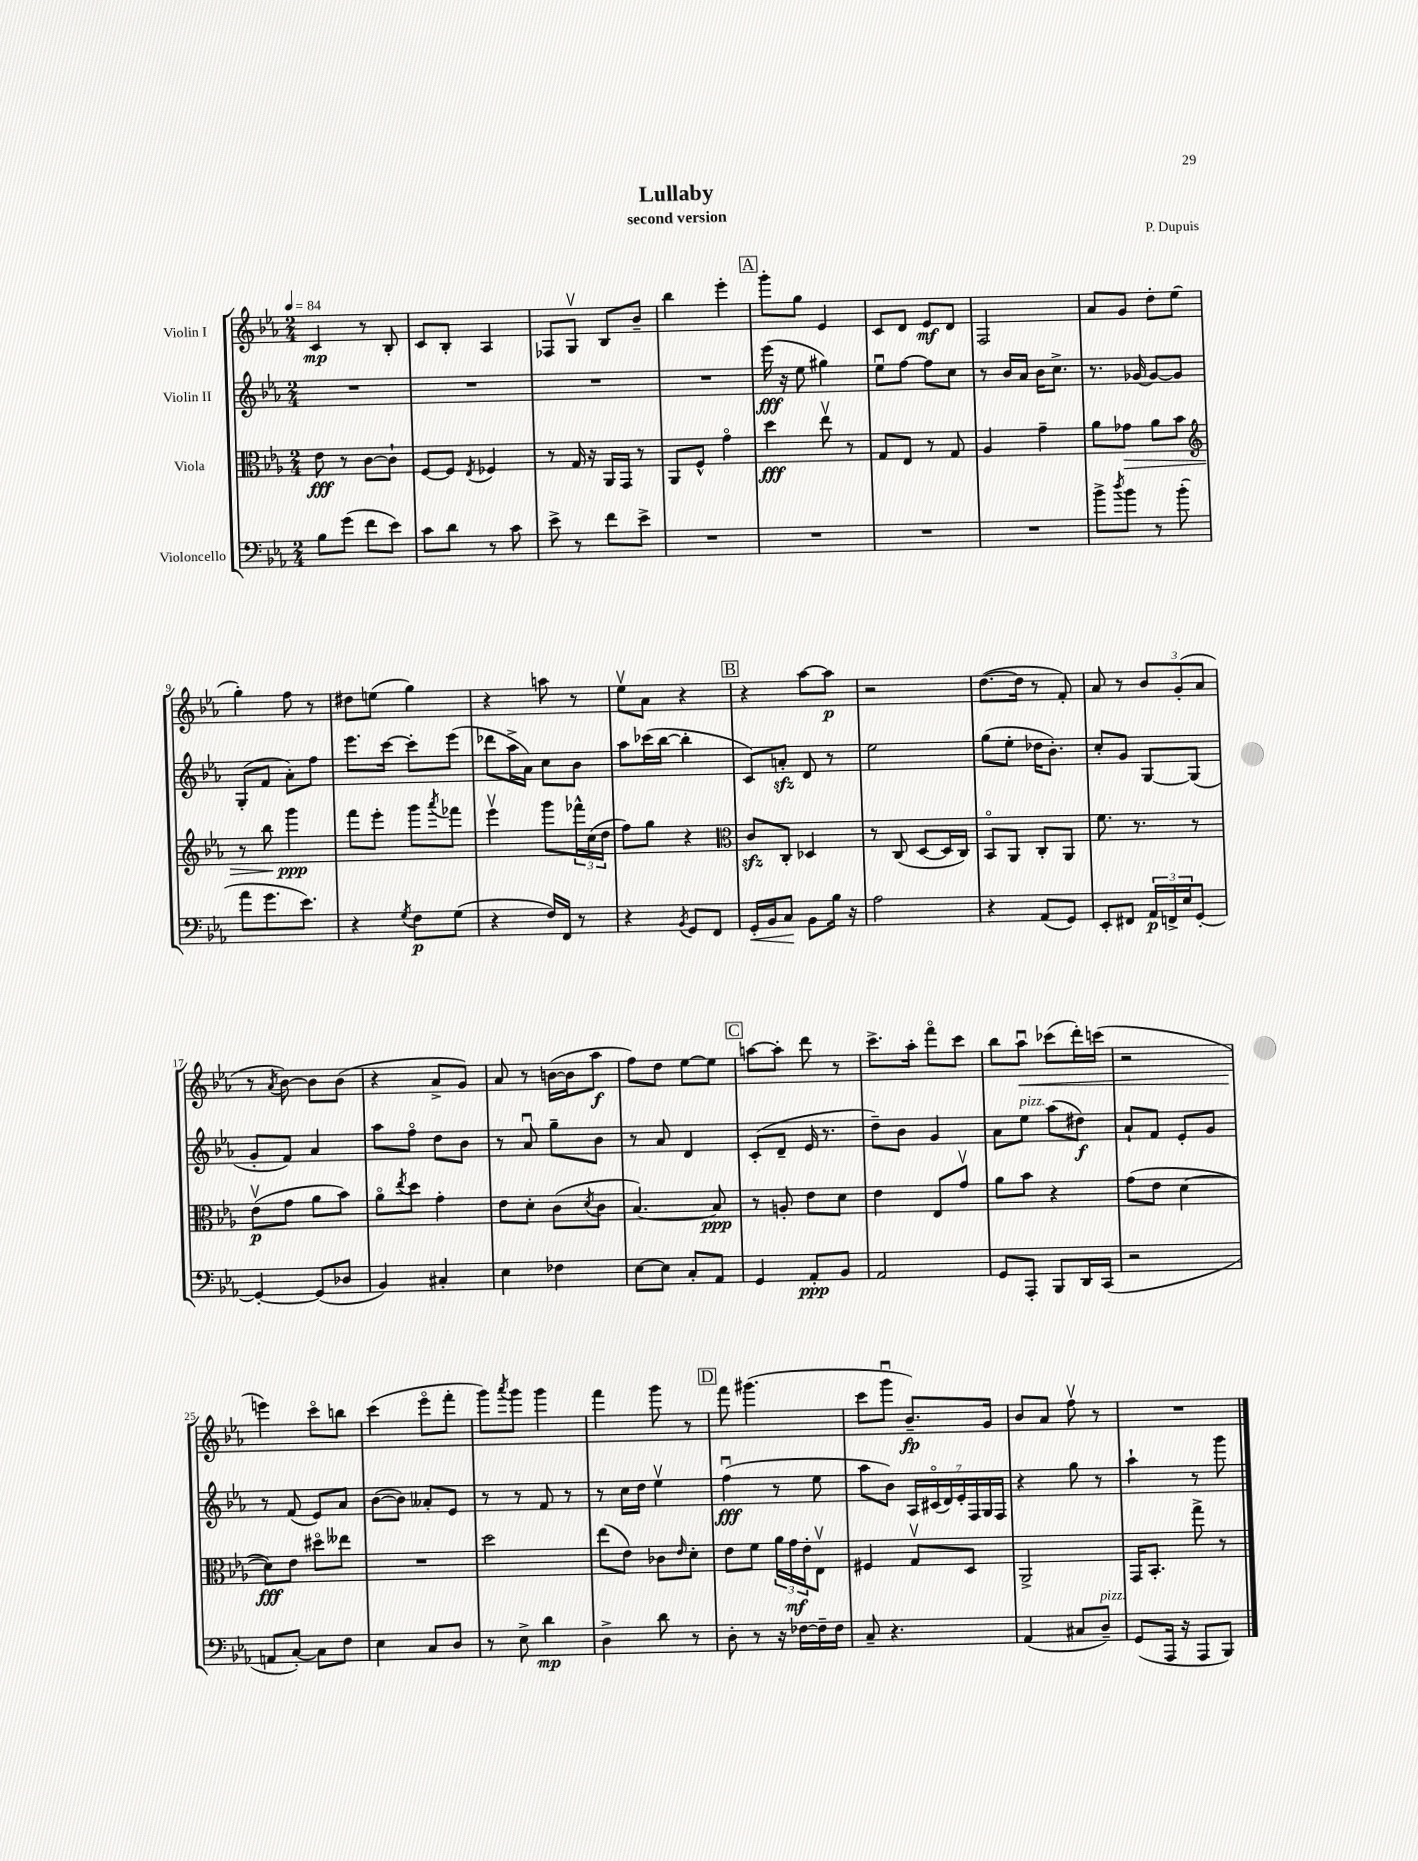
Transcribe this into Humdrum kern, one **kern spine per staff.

**kern	**kern	**kern	**kern
*staff4	*staff3	*staff2	*staff1
*clefF4	*clefC3	*clefG2	*clefG2
*k[b-e-a-]	*k[b-e-a-]	*k[b-e-a-]	*k[b-e-a-]
*M2/4	*M2/4	*M2/4	*M2/4
*MM84	*MM84	*MM84	*MM84
8B-\L	8e-\	2r	4c/
(8g\J	8r	.	.
8f\L	[8c\L	.	8r
8e-\J)	8c`\]J	.	8B-'/
=	=	=	=
8c\L	[8F/L	2r	8c/L
8d\J	8F/]J	.	8B-'/J
.	8qE-/	.	.
8r	4F-/	.	4A-/
8c\	.	.	.
=	=	=	=
8e-^\	8r	2r	8F-/L
8r	16G/	.	8Gv/J
.	16r	.	.
8f\L	16AA-/LL	.	8B-/L
.	16GG/JJ	.	.
8e-^\J	8r	.	8b-~/J
=	=	=	=
2r	8AA-/L	2r	4bb-\
.	8F^^/J	.	.
.	4go\	.	4eee-'\
=	=	=	=
2r	4dd\	(16eee-\	8ggg'\L
.	.	16r	.
.	.	8ee-\	8gg\J
.	8ee-v\	4gg#\)	4e-/
.	8r	.	.
=	=	=	=
2r	8G/L	8ee-u\L	8c/L
.	8E-/J	[8ff\J	8d/J
.	8r	8ff\]L	8e-/L
.	8G/	8cc\J	8d/J
=	=	=	=
2r	4A-/	8r	2F/
.	.	16b-/LL	.
.	.	16a-/JJ	.
.	4g~\	16b-\LK	.
.	.	8.cc^\J	.
=	=	=	=
8b-^\L	8a-\L	8.r	8a-/L
8qdd/	.	.	.
8b-\J	8g-\J	.	8g/J
.	.	[16g-/	.
8r	8a-\L	8g-/_L	8dd'\L
(8b-'\	8b-\J	8g-/]J	(8ee-\J
=	=	=	=
*	*clefG2	*	*
8a-\L	8r	(8G'/L	4gg'\)
8.g\	8bb-\	8f/J	.
.	4ggg\	8a-'\L)	8ff\
8.e-\J)	.	.	.
.	.	8ff\J	8r
=	=	=	=
4r	8fff\L	8.eee-\L	8dd#\L
.	8eee-'\J	.	(8ee\J
.	.	[16ccc\Jk	.
8qG/	.	.	.
8F\L	8ggg\L	8ccc'\]L	4gg\)
.	8qaaa-/	.	.
(8G\J	8fff-\J	(8eee-\J	.
=	=	=	=
4r	4eee-v\	8ddd-\L	4r
.	.	16aa-^\L	.
.	.	16a-\JJ)	.
16F/LL)	8ggg\L	8cc\L	8aa\
16FF/JJ	.	.	.
8r	24fff-^^\L	8b-\J	8r
.	(24cc\	.	.
.	24dd\JJ	.	.
=	=	=	=
4r	8ff\L)	8aa-\L	8ee-v\L
.	8gg\J	(16ccc-\L	8a-\J
.	.	[16bb-\JJ	.
8qBB-/	.	.	.
8GG/L	4r	4bb-'\]	4r
8FF/J	.	.	.
=	=	=	=
*	*clefC3	*	*
16GG'/LL	8c/L	8c/L)	4r
16BB-/J	.	.	.
8C/J	8C'/J	8a'/J	.
8BB-\L	4D-/	8d/	[8aa-\L
16B-\Jk	.	8r	8aa-\]J
16r	.	.	.
=	=	=	=
2A-\	8r	2ee-\	2r
.	(8C/	.	.
.	[8D/L	.	.
.	16D/]L	.	.
.	16C/JJ)	.	.
=	=	=	=
4r	8BB-o/L	(8gg\L	([8.dd\L
.	8AA-/J	8ee-'\J	.
.	.	.	16dd\]Jk
(8AA-/L	8C'/L	16dd-\LK	8r
.	.	8.b-'\J)	.
8GG/J)	8AA-/J	.	8f'/)
=	=	=	=
8EE-'/L	8.f\	8cc'/L	8a-/
8FF#/J	.	8g/J	8r
.	8.r	.	.
24AA-/LL	.	[8G/L	12b-/L
24FF^/	.	.	.
24E-/J	.	.	(12g'/
[8GG'/J	8r	(8G/]J	.
.	.	.	12a-/J
=	=	=	=
4GG'/_	(8e-v\L	8g'/L	8r
.	.	.	8qa-/
.	8g\J	8f/J)	[8b-\)
(8GG/]L	8a-\L	4a-/	8b-\]L
8D-/J	8b-\J)	.	(8b-\J
=	=	=	=
4BB-/)	8a-o\L	8aa-\L	4r
.	8qee-/	.	.
.	8dd\J	8ffo\J	.
4C#'/	4g'\	8dd\L	8a-^/L
.	.	8b-\J	8g/J)
=	=	=	=
4E-\	8e-\L	8r	8a-/
.	8d'\J	8a-u/	8r
4F-\	(8c\L	8gg~\L	([16b\LL
.	.	.	16b\]J
.	8qd/	.	.
.	8c\J	8b-\J	8aa-\J
=	=	=	=
[8E-\L	[4.B-/)	8r	8ff\L)
8E-\]J	.	8a-/	8dd\J
8C'/L	.	4d/	[8ee-\L
8AA-/J	8B-/]	.	8ee-\]J
=	=	=	=
4GG/	8r	(8c'/L	[8aa\L
.	8A'/	8d~/J	8aa'\]J
8AA-'/L	8e-\L	16e-/	8ddd\
.	.	8.r	.
8BB-/J	8d\J	.	8r
=	=	=	=
2AA-/	4e-\	8dd~\L)	8.ccc^\L
.	.	8b-\J	.
.	.	.	16aa-'\Jk
.	8E-/L	4g/	8fffo\L
.	8gv/J	.	8ccc\J
=	=	=	=
8GG/L	8a-\L	8a-\L	8bb-\L
8AAA-'/J	8b-\J	8ee-\J	8aa-u\J
8BBB-/L	4r	(8aa-\L	(8ccc-\L
16DD/L	.	8dd#\J)	16ddd'\L)
(16CC/JJ	.	.	(16ccc\JJ
=	=	=	=
2r	(8g\L	8a-`/L	2r
.	8e-\J	8f/J	.
.	[4d\	8e-'/L	.
.	.	8g/J	.
=	=	=	=
8AA/L	8d\]L)	8r	4eee\)
[8C'/J)	8e-\J	(8f/	.
8C\]L	8dd#o\L	8e-/L)	8ccco\L
8F\J	8ee--\J	8a-/J	8bb\J
=	=	=	=
4E-\	2r	([8b-\L	(4ccc\
.	.	8b-\]J)	.
8C/L	.	8a--'/L	8eee-o\L
8D/J	.	8e-/J	8fff'\J
=	=	=	=
8r	2dd\	8r	8ggg\L)
.	.	.	8qaaa-/
8E-^\	.	8r	8ggg\J
4d\	.	8f/	4ggg\
.	.	8r	.
=	=	=	=
4D^\	(8ee-\L	8r	4fff\
.	8e-\J)	16cc\LL	.
.	.	16dd\JJ	.
8d\	8c-\L	4ee-v\	8ggg\
.	16qqe-/	.	.
8r	8d'\J	.	8r
=	=	=	=
8D'\	8e-\L	(4ffu\	8fff\
8r	8f\J	.	(4.ggg#\
16r	24a-\LL	8r	.
.	24g\	.	.
[16F-\LL	.	.	.
.	24e-'\J	.	.
16F-~\]	8E-v\J	8ee-\	.
16F-\JJ	.	.	.
=	=	=	=
8C~/	4F#/	8aa-\L	8ccc\L
4.r	.	8b-\J)	8gggu\J
.	8Gv/L	28A-/LL	8.b-~/L)
.	.	(28c#o/	.
.	.	28d/)	.
.	.	28e-'/	.
.	8D/J	.	.
.	.	28F/	.
.	.	28G/	.
.	.	.	16g/Jk
.	.	28F/JJ	.
=	=	=	=
(4AA-/	2AA-^/	4r	8b-/L
.	.	.	8a-/J
8C#/L	.	8gg\	8ffv\
8D~/J)	.	8r	8r
=	=	=	=
(8GG/L	16GG/LK	4aa-`\	2r
.	8.BB-'/J	.	.
16AAA-/Jk	.	.	.
16r	.	.	.
8AAA-/L	8gg^\	8r	.
8BBB-/J)	8r	8ggg\	.
==	==	==	==
*-	*-	*-	*-
